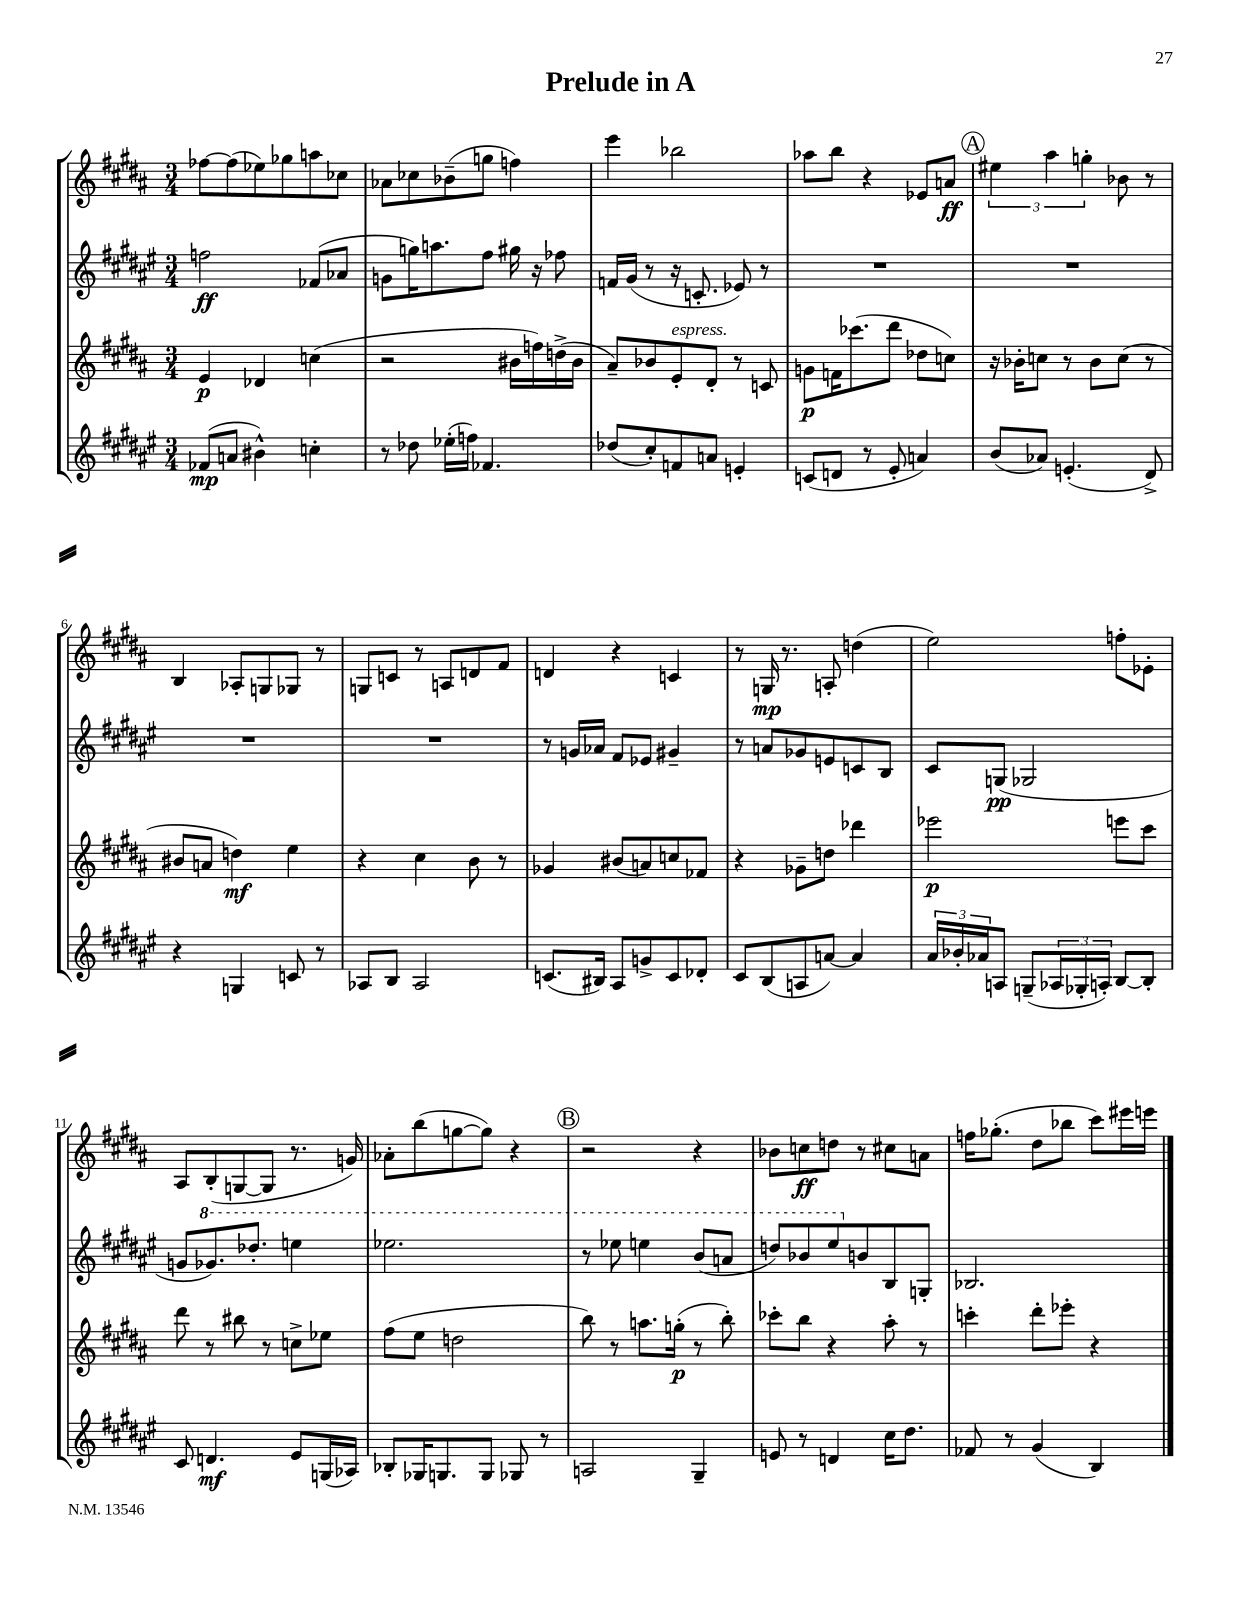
\header { title = "Prelude in A" }
<<
\new StaffGroup <<
\new Staff = "s0" {
    \clef treble \key b \major \numericTimeSignature \time 3/4
    fes''8~ fes''8( ees''8) ges''8 a''8 ces''8 |
    aes'8 ces''8 bes'8--( g''8 f''4) |
    e'''4 bes''2 |
    aes''8 b''8 r4 ees'8 a'8\ff |
    \mark \markup { \circle "A" } \tuplet 3/2 { eis''4 ais''4 g''4-. } bes'8 r8 |
    b4 aes8-. g8 ges8 r8 |
    g8 c'8 r8 a8 d'8 fis'8 |
    d'4 r4 c'4 |
    r8 g16\mp r8. a8-. d''4( |
    e''2) f''8-. ees'8-. |
    ais8 b8-.( g8~ g8 r8. g'16) |
    aes'8-. b''8( g''8~ g''8) r4 |
    \mark \markup { \circle "B" } r2 r4 |
    bes'8 c''8\ff d''8 r8 cis''8 a'8 |
    f''16 ges''8.-.( dis''8 bes''8 cis'''8) eis'''16 e'''16 \bar "|." |
}
\new Staff = "s1" {
    \clef treble \key fis \major \numericTimeSignature \time 3/4
    f''2\ff fes'8( aes'8 |
    g'8 g''16) a''8. fis''8 gis''16 r16 fes''8 |
    f'16 gis'16( r8 r16 c'8.-. ees'8) r8 |
    R2. |
    \mark \markup { \circle "A" } R2. |
    R2. |
    R2. |
    r8 g'16 aes'16 fis'8 ees'8 gis'4-- |
    r8 a'8 ges'8 e'8 c'8 b8 |
    cis'8 g8\pp( ges2 |
    g'8 \ottava #1 ges''8.) des'''8.-. e'''4 |
    ees'''2. |
    \mark \markup { \circle "B" } r8 ees'''8 e'''4 b''8( a''8 |
    d'''8) bes''8 eis'''8 \ottava #0 b'!8 b8 g8-. |
    bes2. \bar "|." |
}
\new Staff = "s2" {
    \clef treble \key b \major \numericTimeSignature \time 3/4
    e'4\p des'4 c''4( |
    r2 bis'16 f''16) d''16->( bis'16 |
    ais'8--) bes'8 e'8-.^\markup { \italic "espress." } dis'8-. r8 c'8 |
    g'8\p f'16 ces'''8.( dis'''8 des''8 c''8) |
    \mark \markup { \circle "A" } r16 bes'16-. c''8 r8 bes'8 c''8( r8 |
    bis'8 a'8 d''4\mf) e''4 |
    r4 cis''4 b'8 r8 |
    ges'4 bis'8( a'8) c''8 fes'8 |
    r4 ges'8-- d''8 des'''4 |
    ees'''2\p e'''8 cis'''8 |
    dis'''8 r8 bis''8 r8 c''8-> ees''8 |
    fis''8( e''8 d''2 |
    \mark \markup { \circle "B" } b''8) r8 a''8. g''16-.\p( r8 b''8-.) |
    ces'''8-. b''8 r4 ais''8-. r8 |
    c'''4-. dis'''8-. ees'''8-. r4 \bar "|." |
}
\new Staff = "s3" {
    \clef treble \key fis \major \numericTimeSignature \time 3/4
    fes'8\mp( a'8 bis'4-^) c''4-. |
    r8 des''8 ees''16-.( f''16) fes'4. |
    des''8( cis''8-.) f'8 a'8 e'4-. |
    c'8( d'8 r8 eis'8-. a'4) |
    \mark \markup { \circle "A" } b'8( aes'8) e'4.-.( dis'8->) |
    r4 g4 c'8 r8 |
    aes8 b8 aes2 |
    c'8.( bis16) ais8 g'8-> c'8 des'8-. |
    cis'8 b8( a8 a'8~) a'4 |
    \tuplet 3/2 { ais'16 bes'16-. aes'16 } a8 g8--( \tuplet 3/2 { aes16 ges16-. a16-.) } b8~ b8-. |
    cis'8 d'4.\mf eis'8 g16( aes16) |
    bes8-. ges16 g8. g8 ges8 r8 |
    \mark \markup { \circle "B" } a2 gis4-- |
    e'8 r8 d'4 cis''16 dis''8. |
    fes'8 r8 gis'4( b4) \bar "|." |
}
>>
>>
